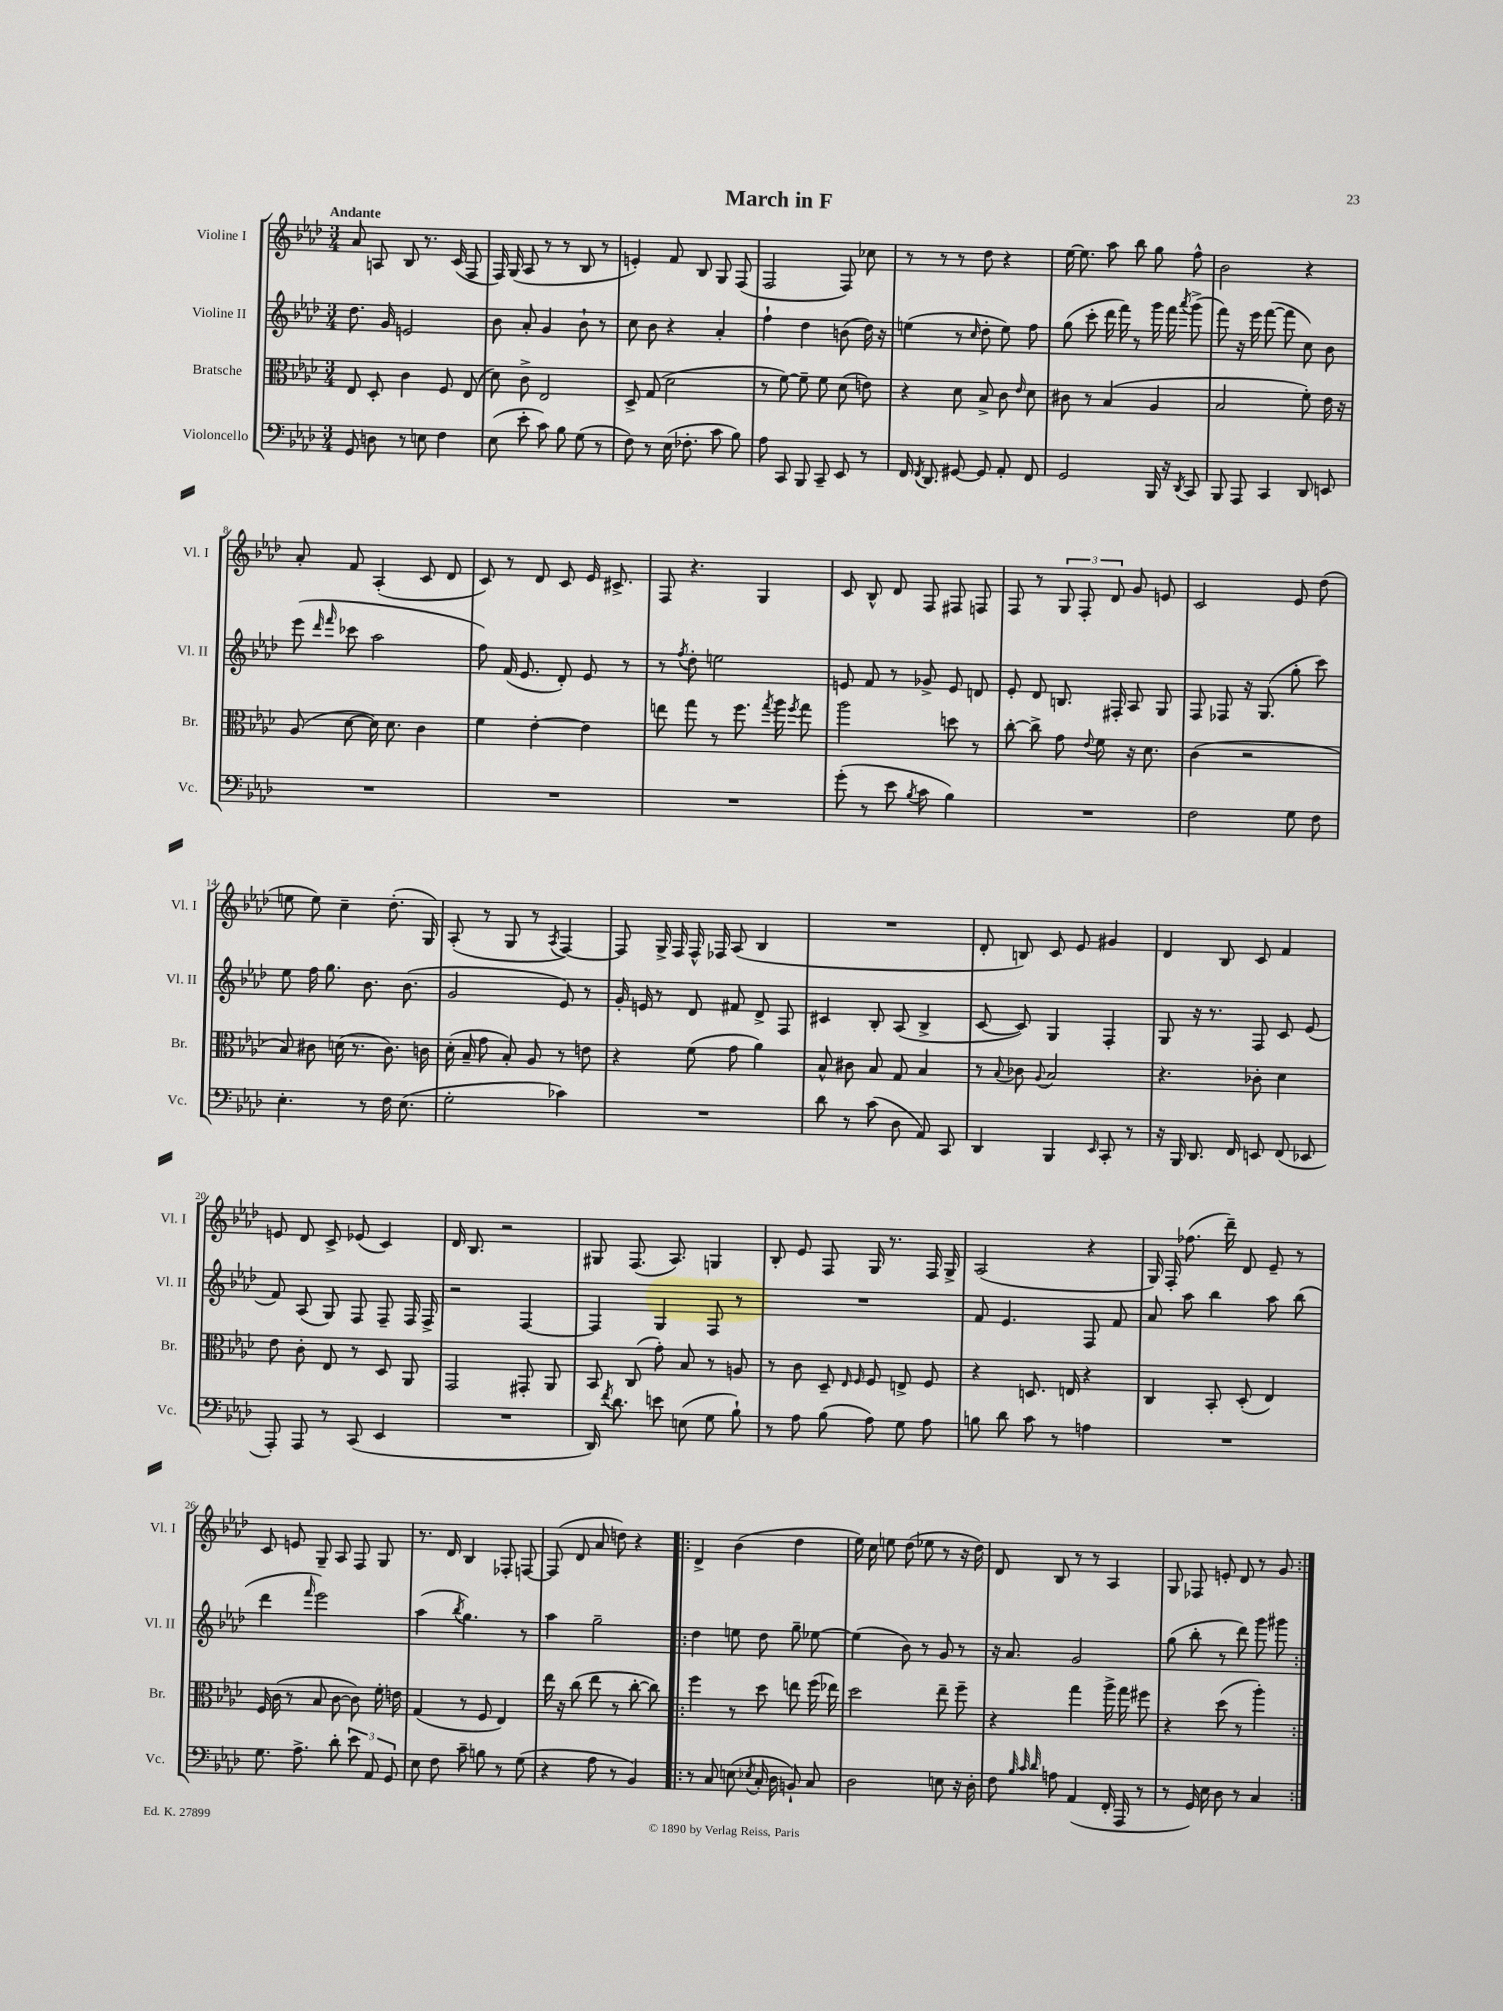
\header { title = "March in F" }
<<
\new StaffGroup <<
\new Staff = "s0" \with { instrumentName = "Violine I" shortInstrumentName = "Vl. I" } {
    \clef treble \key aes \major \numericTimeSignature \time 3/4 \tempo "Andante"
    \autoBeamOff aes'8 a8 bes8 r8. c'16( f8 |
    f16) g16( aes8 r8 r8 bes8 r8 |
    e'4-.) f'8 bes8 g8 f8( |
    f2 f8) ces''8 |
    r8 r8 r8 des''8 r4 |
    ees''16~ ees''8. aes''8 bes''8 g''8 f''8-^ |
    bes'2 r4 |
    aes'8-. f'8 aes4-.( c'8 des'8 |
    c'8) r8 des'8 c'8 ees'16 cis'8.-> |
    f8 r4. g4 |
    c'8 bes8-^ des'8 f8 fis8 f8 |
    f8 r8 \tuplet 3/2 { g8 f8-. des'8 } g'8 e'8 |
    c'2 ees'8 des''8( |
    e''8 e''8) c''4-- des''8.-.( g16) |
    aes8-.( r8 g8 r8 \acciaccatura { aes8 } f4~) |
    f8 g16-> f16 f16-^ fes16 aes8( bes4 |
    R2. |
    des'8-. b8) c'8 ees'8 gis'4 |
    des'4 bes8 c'8 f'4 |
    e'8 des'8 c'8-> ees'8( c'4) |
    des'16 bes8. r2 |
    gis8 f8.( aes8.) g4 |
    bes8-. ees'8 f8 g16 r8. f16 g16-> |
    aes2( r4 |
    g16) f16-. fes''8.( des'''16--) des'8 ees'8-- r8 |
    c'8 e'8 g8-- aes8 f8 g8 |
    r8. des'16 bes4 fes8-. f8~ |
    f8( des'8 aes'8 d''8) r4 |
    \repeat volta 2 { des'4-> bes'4( des''4 |
    ees''16) c''16 e''8 des''8( ees''8 r8 r16 des''16) |
    des'8 bes8 r8 r8 aes4 |
    g8 fes8 e'8-. des'8 r8 g'8 | }
}
\new Staff = "s1" \with { instrumentName = "Violine II" shortInstrumentName = "Vl. II" } {
    \clef treble \key aes \major \numericTimeSignature \time 3/4
    \autoBeamOff des''8. g'16 e'2 |
    bes'8 aes'8-. g'4 bes'8-! r8 |
    c''8 bes'8 r4 aes'4-. |
    f''4-! des''4 b'8( des''16) r16 |
    e''4( r8 \grace { c''16 } des''8-. e''8) f''8 |
    g''8( c'''8-. des'''16 f'''16) r8 g'''16 f'''16 \acciaccatura { aes'''8 } g'''8->( |
    f'''8) r16 ees'''16 f'''8~( f'''8 c''8) bes'8 |
    ees'''8( \grace { des'''16 f'''16 } ces'''8 aes''2 |
    f''8) f'16( ees'8. des'8-.) ees'8 r8 |
    r8 \acciaccatura { f''8 } des''8-. e''2 |
    e'8 f'8 r8 ges'8-> e'8 d'8 |
    ees'8-. des'8 b8. fis16-. aes8 g8 |
    f8 fes8 r16 g8.( g''8-. c'''8) |
    ees''8 f''16 g''8. bes'8. bes'8.( |
    g'2 ees'8) r8 |
    g'16-. e'16 r8 des'8 fis'8 des'8-> f8 |
    cis'4 bes8-. aes8( bes4-> |
    c'8~ c'8) g4 f4-. |
    g8 r16 r8. f8 c'8 ees'8( |
    f'8) aes8( g8) f8 f8-- f16 f16-> |
    r2 f4~ |
    f4 g4 f8 r8 |
    R2. |
    f'8 ees'4. f8 f'8 |
    aes'8 aes''8 bes''4 aes''8 bes''8( |
    des'''4 \grace { f'''16 } ees'''2) |
    aes''4( \acciaccatura { bes''8 } g''4.) r8 |
    aes''4 g''2-- |
    \repeat volta 2 { des''4 e''8 des''8 g''8-- ees''8~ |
    ees''4( bes'8) r8 g'8 r8 |
    r16 aes'8. g'2 |
    g''8( bes''8-. r8 des'''8) g'''8 gis'''8 | }
}
\new Staff = "s2" \with { instrumentName = "Bratsche" shortInstrumentName = "Br." } {
    \clef alto \key aes \major \numericTimeSignature \time 3/4
    \autoBeamOff ees8 des8-. c'4 f8 ees8( |
    des'8) c'8-> ees2 |
    des8-> g8( des'2 |
    r8 f'8~) f'8-- f'8 des'8( e'8) |
    r4 des'8 bes8-> c'8 \grace { ees'16 } des'8 |
    cis'8 r8 bes4( aes4 |
    bes2 f'8-.) ees'16 r16 |
    aes8( des'8~ des'16) des'8. c'4 |
    f'4 ees'4~-. ees'4 |
    e''8 g''8 r8 f''8. \acciaccatura { g''8 } aes''16 \acciaccatura { f''8 } g''8 |
    aes''2 d''8 r8 |
    c''8~-. c''8-> g'8 \appoggiatura { ees'8 } f'8 r16 des'8. |
    c'4( r2 |
    bes8) cis'8 d'16( r8. cis'8.) c'16 |
    des'16-.( bes16-- g'8 bes8-.) aes8 r8 e'8 |
    r4 f'8( g'8 aes'4) |
    bes8-^ cis'8 bes8 g8 bes4 |
    r8 \appoggiatura { bes8 } ces'8 \appoggiatura { aes8 } bes2 |
    r4. ces'8-. des'4 |
    ees'8 c'8-. ees8 r8 des8 aes,8 |
    g,2 gis,8-. aes,8 |
    bes,8 c8( g'8-.) bes8 r8 a8 |
    r8 c'8 des8-- \grace { ees16 f16 } f8 e8-> f8 |
    r4 d8. e16 r4 |
    c4 bes,8-. des8-.( ees4) |
    f16 c'16( r8 bes8 c'8~ c'8) f'16-. e'16 |
    g4( r8 f8 ees4) |
    ees''16 r16 c''8( ees''8 r8 c''8~-. c''8) |
    \repeat volta 2 { f''4 r8 des''8 e''8 f''16( ees''16) |
    des''2 ees''8-- f''8-- |
    r4 g''4 aes''16-> g''16 fis''8 |
    r4 des''8( r8 aes''4-.) | }
}
\new Staff = "s3" \with { instrumentName = "Violoncello" shortInstrumentName = "Vc." } {
    \clef bass \key aes \major \numericTimeSignature \time 3/4
    \autoBeamOff g,8 d8 r8 e8 f4 |
    ees8( ees'8-. c'8) bes8 g8( r8 |
    f8) r8 ees16( fes8.-. c'8 bes8) |
    aes8 c,8 bes,,8 c,8-- ees,8 r8 |
    f,16 \acciaccatura { f,8 } des,8. gis,8~ gis,8 aes,8-. f,8 |
    g,2 bes,,16 r16 \acciaccatura { des,8 } c,8 |
    bes,,8 aes,,8 c,4 des,8 e,8 |
    R2. |
    R2. |
    R2. |
    g'8-.( r8 ees'8 \acciaccatura { bes8 } c'8 bes4) |
    R2. |
    f2 g8 f8 |
    ees4.-. r8 f16 ees8.( |
    g2-. ces'4) |
    R2. |
    des'8 r8 c'8( des8 aes,8) c,8 |
    des,4 bes,,4 \grace { ees,16 } c,8-. r8 |
    r16 bes,,16 des,8. f,16 e,8 f,8( ees,8 |
    aes,,8-.) aes,,8 r8 c,8( ees,4 |
    R2. |
    des,16) \acciaccatura { f'8 } des'8. e'8 e8( g8 bes8-!) |
    r8 aes8 bes8( aes8) g8 aes8 |
    b8 des'8 c'8 r8 a4 |
    R2. |
    g8. aes8.-> des'8-. \tuplet 3/2 { ees'8 aes,8 g,8 } |
    ees8 f8 c'8-- b8 r8 g8( |
    r4 aes8 r8 bes,4) |
    \repeat volta 2 { r8 c8 e8( \acciaccatura { ees8 } c16-. des16 b,8-!) c8 |
    des2 e8 r16 des16-. |
    f8 \grace { bes32 c'32 des'32 } a8 aes,4( f,16-. aes,,16 r8 |
    r8 g,16) ees16 des8 r8 c4 | }
}
>>
>>
